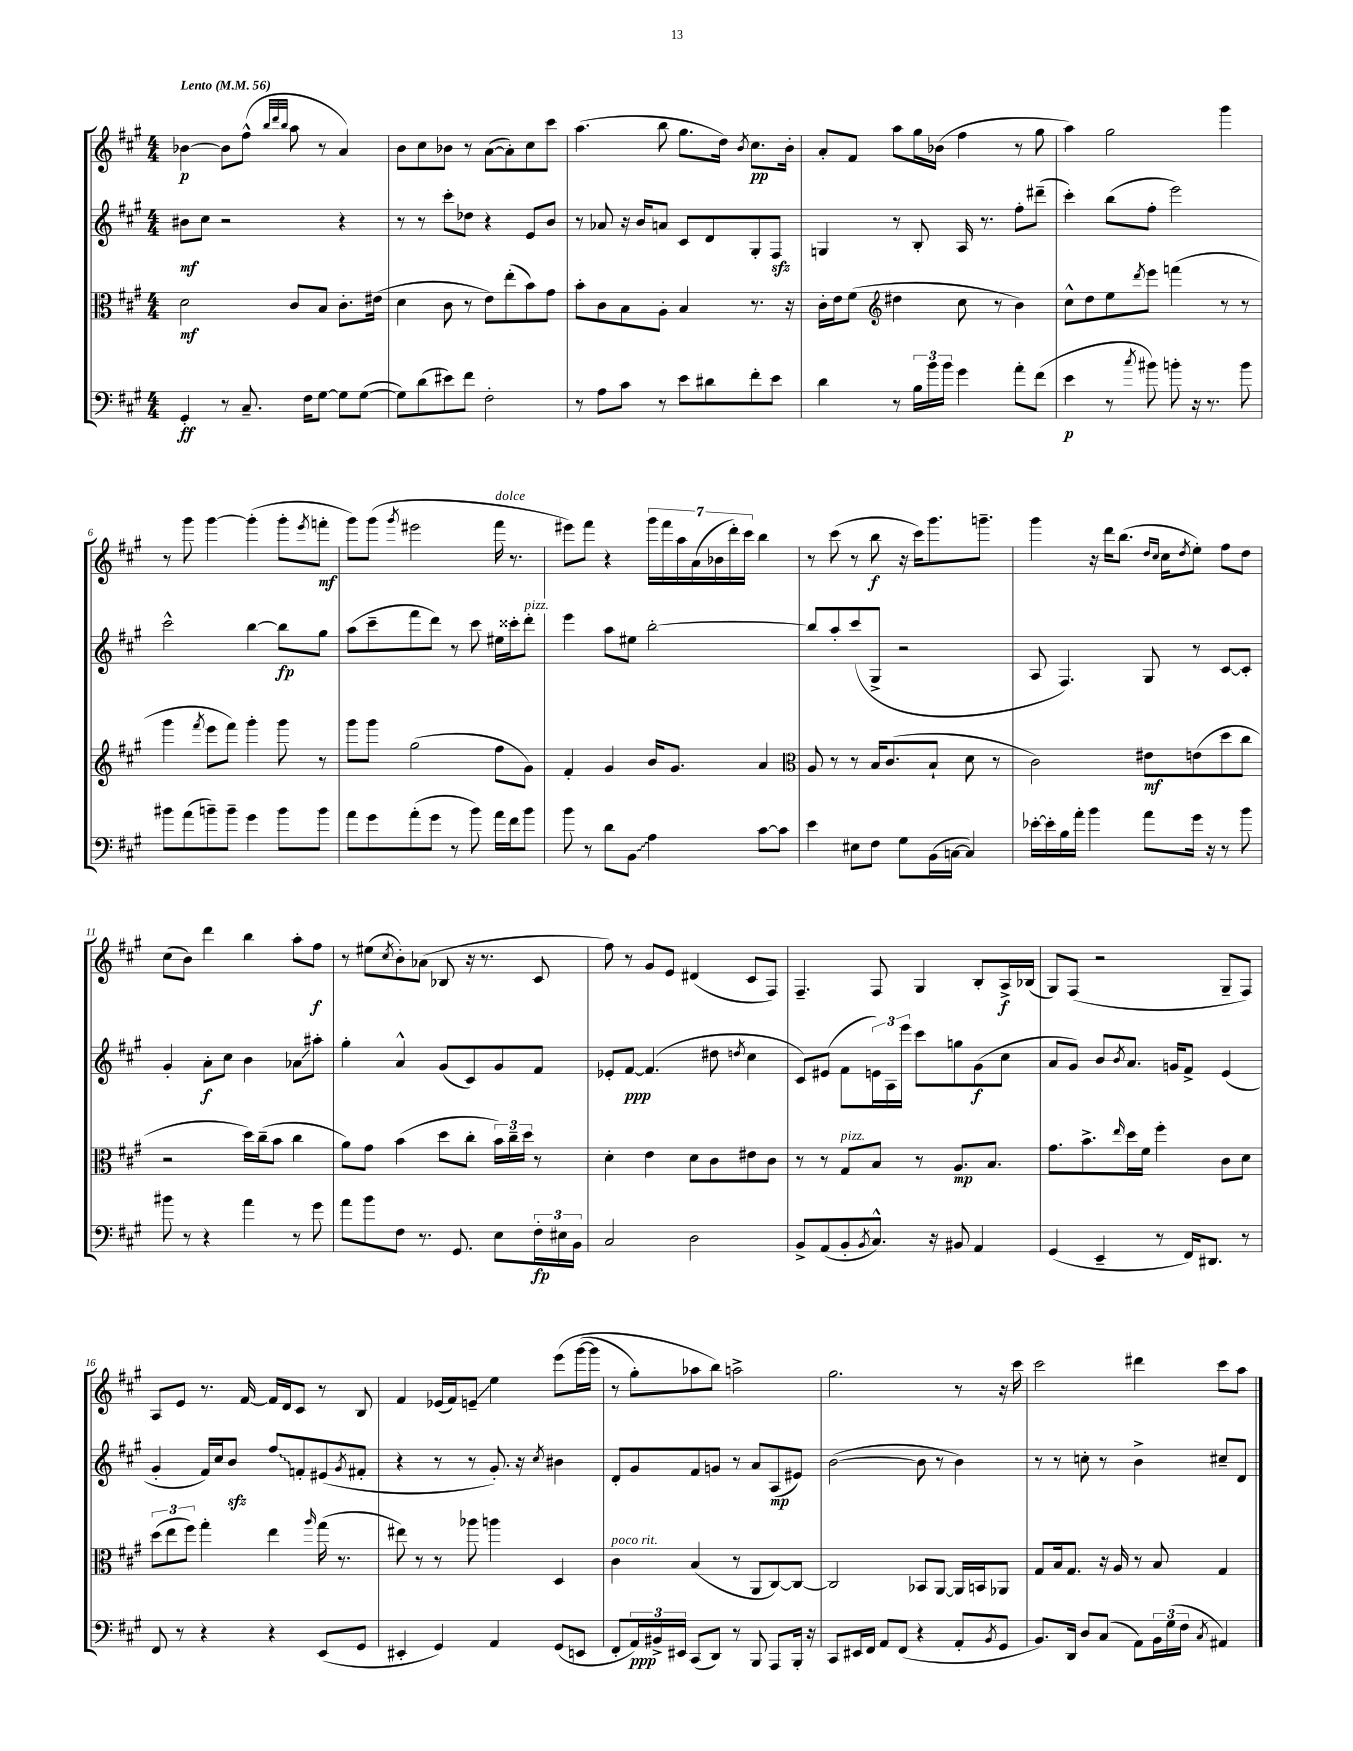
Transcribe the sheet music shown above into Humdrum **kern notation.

**kern	**kern	**kern	**kern
*staff4	*staff3	*staff2	*staff1
*clefF4	*clefC3	*clefG2	*clefG2
*k[f#c#g#]	*k[f#c#g#]	*k[f#c#g#]	*k[f#c#g#]
*M4/4	*M4/4	*M4/4	*M4/4
*MM56	*MM56	*MM56	*MM56
4GG#'	2d	8b#	[4b-
.	.	8cc#	.
8r	.	2r	8b-]
8.C#~	.	.	(8ff#^^
.	.	.	32qqbb
.	.	.	32qqddd
.	.	.	32qqbb
.	8c#	.	8aa
16F#	.	.	.
[8G#	8B	.	8r
8G#]	8.c#'	4r	4a)
([8G#	.	.	.
.	(16e#	.	.
=	=	=	=
8G#])	4d	8r	8b
(8d	.	8r	8cc#
8e#)	8c#	8ccc#'	8b-
8f#	8r	8dd-	8r
2F#'	8e)	4r	([8a
.	(8ee'	.	8a'])
.	8b)	8e	8cc#
.	8g#	8b	8ccc#
=	=	=	=
8r	8b'	8r	(4.aa
8A	8c#	8a-	.
8c#	8B	16r	.
.	.	16b	.
8r	8A'	8a	8bb
8e	4B	8c#	8.gg#
8d#	.	8d	.
.	.	.	16dd)
.	.	.	8qb
8f#'	8.r	8G#'	8.cc#
8e	.	8F#	.
.	16r	.	16b'
=	=	=	=
4d	16c#'	4G	8a'
.	16e	.	.
.	(8f#	.	8f#
*	*clefG2	*	*
8r	4dd#	8r	8aa
24B	.	8B'	16gg#
24b	.	.	.
.	.	.	(16b-
24b	.	.	.
4g#	8cc#	16A	4ff#
.	.	8.r	.
.	8r	.	.
8a'	4b)	8ff#'	8r
(8f#	.	(8ddd#~	8gg#
=	=	=	=
4e	8cc#^^	4ccc#')	4aa)
.	8dd	.	.
8r	8ee	(8bb	2gg#
8qcc#	8qddd	.	.
8b#)	8eee	8ff#'	.
8b'	(4fff	2eee)	.
16r	.	.	.
8.r	.	.	.
.	8r	.	4ggg#
8b	8r	.	.
=	=	=	=
8b#	4ggg#	2ccc#^^	8r
(8a	.	.	8ggg#
.	8qfff#	.	.
8b~)	8eee	.	[4ggg#
8b~	8fff#)	.	.
4g#	4ggg#'	[4bb	(4ggg#']
8b	8ggg#	8bb]	8ggg#'
.	.	.	8qeee
8b	8r	8gg#	8fff'
=	=	=	=
8a	8ggg#	(8aa	8ggg#)
8g#	8ggg#	8ccc#~	(8ggg#
.	.	.	8qggg#
(8a'	(2gg#	8fff#	2eee#
8g#	.	8ddd)	.
8r	.	8r	.
8b)	.	8ccc#	.
16a	8ff#	16ee#	16fff#
16f#	.	16ccc##'	8.r
8b	8g#)	8ddd'	.
=	=	=	=
8b	4f#'	4eee	8eee#)
8r	.	.	8fff#
8d	4g#	8aa	4r
8BB	.	8ee#	.
4A	16b	[2bb'	28ggg#
.	.	.	28fff#
.	8.g#	.	.
.	.	.	28aa
.	.	.	(28a
.	.	.	28b-
.	.	.	28ddd')
.	.	.	28ccc#
[8c#	4a	.	4bb
8c#]	.	.	.
=	=	=	=
*	*clefC3	*	*
4e	8A	8bb]	8r
.	8r	8aa'	(8ccc#
8E#	8r	(8ccc#	8r
8F#	16B	8G#^	8bb
.	(8.c#	.	.
8G#	.	2r	16r
.	.	.	16ccc#)
(16BB	8B`	.	8.ggg#
[16C	.	.	.
4C])	8d	.	.
.	.	.	8.ggg~
.	8r	.	.
=	=	=	=
[16e-'	2c#)	8A	4ggg#
16e-']	.	.	.
16B	.	4.F#)	.
16a'	.	.	.
4b	.	.	16r
.	.	.	16ddd
.	.	.	(8.bb
8a	8e#	8G#	.
.	.	.	16qqdd
.	.	.	16qqcc#
.	.	.	16cc#
.	.	.	8qdd
16g#	(8e	8r	8ee')
16r	.	.	.
8r	8dd	[8c#	8ff#
8b	8cc#	8c#']	8dd
=	=	=	=
8b#	2r	4g#'	(8cc#
8r	.	.	8b)
4r	.	8a'	4ddd
.	.	8cc#	.
4a	16dd)	4b	4bb
.	(16cc#~	.	.
.	8b	.	.
8r	4cc#	8a-	8aa'
8g#	.	8aa#'	8ff#
=	=	=	=
8a	8a)	4gg#'	8r
8b	8g#	.	(8ee#
.	.	.	8qcc#
8F#	(4b	4a^^	8b')
8.r	.	.	(8a-
.	8dd	(8g#	8B-
8.GG#	.	.	.
.	8cc#'	8c#)	16r
.	.	.	8.r
8E	24b)	8g#	.
.	24cc#~	.	.
.	24dd	.	.
24F#'	8r	8f#	8c#
24E#	.	.	.
24BB	.	.	.
=	=	=	=
2C#	4d'	8e-'	8ff#)
.	.	[8f#	8r
.	4e	(4.f#]	8g#
.	.	.	8e
2D	8d	.	(4d#
.	8c#	8dd#	.
.	.	8qdd	.
.	8e#	4cc#	8c#
.	8c#	.	8F#)
=	=	=	=
8BB^	8r	8c#)	4.F#~
(8AA	8r	(8e#	.
8BB'	8G#	8f#	.
8qBB	.	.	.
8.C#^^)	8B	24e)	8F#
.	.	24A	.
.	.	24eee	.
.	8r	8ccc#	4G#
16r	.	.	.
8BB#	8.A	8gg	.
4AA	.	(8g#	8B'
.	8.B	.	.
.	.	8cc#	16A^
.	.	.	(16B-
=	=	=	=
(4GG#	8.g#	8a	8G#)
.	.	8g#)	(8F#
.	8.b^	.	.
4EE~	.	8b	2r
.	16qqee	8qb	.
.	16dd	8.a	.
.	16f#	.	.
8r	4ff#'	.	.
.	.	16g	.
16FF#)	.	8f#^	.
8.DD#	.	.	.
.	8c#	(4e	8G#~
8r	8d	.	8F#)
=	=	=	=
8FF#	(12dd	4g#'	8A
.	12ee	.	.
8r	.	.	8e
.	12ff#)	.	.
4r	4gg#'	16f#)	8.r
.	.	16cc#	.
.	.	8b	.
.	.	.	[16f#
4r	4ee	8ff#	16f#]
.	.	.	16d
.	.	8f'	8c#
.	16qqaa	.	.
(8EE	(16gg#	(8e#	8r
.	8.r	.	.
.	.	8qg#	.
8GG#	.	8f#'	8B
=	=	=	=
4EE#'	8ee#)	4r	4f#
.	8r	.	.
4GG#)	8r	8r	(16e-
.	.	.	16f#)
.	8aa-	8r	8e~
4AA	4aa	8.g#')	4ee
.	.	16r	.
.	.	8qcc#	.
(8GG#	4D	4b#	&(8eee
8EE	.	.	([16ggg#
.	.	.	16ggg#]
=	=	=	=
8FF#'	4c#	8d'	8r
24AA)	.	8g#	8gg#')
24BB#^	.	.	.
24EE#	.	.	.
(8CC#	(4B	8f#	8aa-
8DD)	.	8g	8bb&)
8r	8r	8r	2aa^
8BBB	8AA	8a	.
8AAA	[8C#)	(8A	.
16BBB'	8C#_	8e#)	.
16r	.	.	.
=	=	=	=
8CC#	2C#]	([2b	2.gg#
16EE#	.	.	.
16FF#	.	.	.
8AA	.	.	.
(8FF#	.	.	.
4r	8BB-	8b]	.
.	[8AA	8r	.
8AA'	16AA]	4b)	8r
.	16BB	.	.
8qBB	.	.	.
8GG#	8AA-	.	16r
.	.	.	16ccc#
=	=	=	=
8.BB)	8G#	8r	2ccc#
.	16B	8r	.
16DD	8.G#	.	.
8D	.	8cc'	.
(8C#	16r	8r	.
.	16A	.	.
8AA)	8r	4b^	4ddd#
24BB	8B	.	.
(24G#	.	.	.
24F#	.	.	.
8qC#	.	.	.
4AA#)	4G#	8cc#~	8ccc#
.	.	8d	8aa
==	==	==	==
*-	*-	*-	*-
